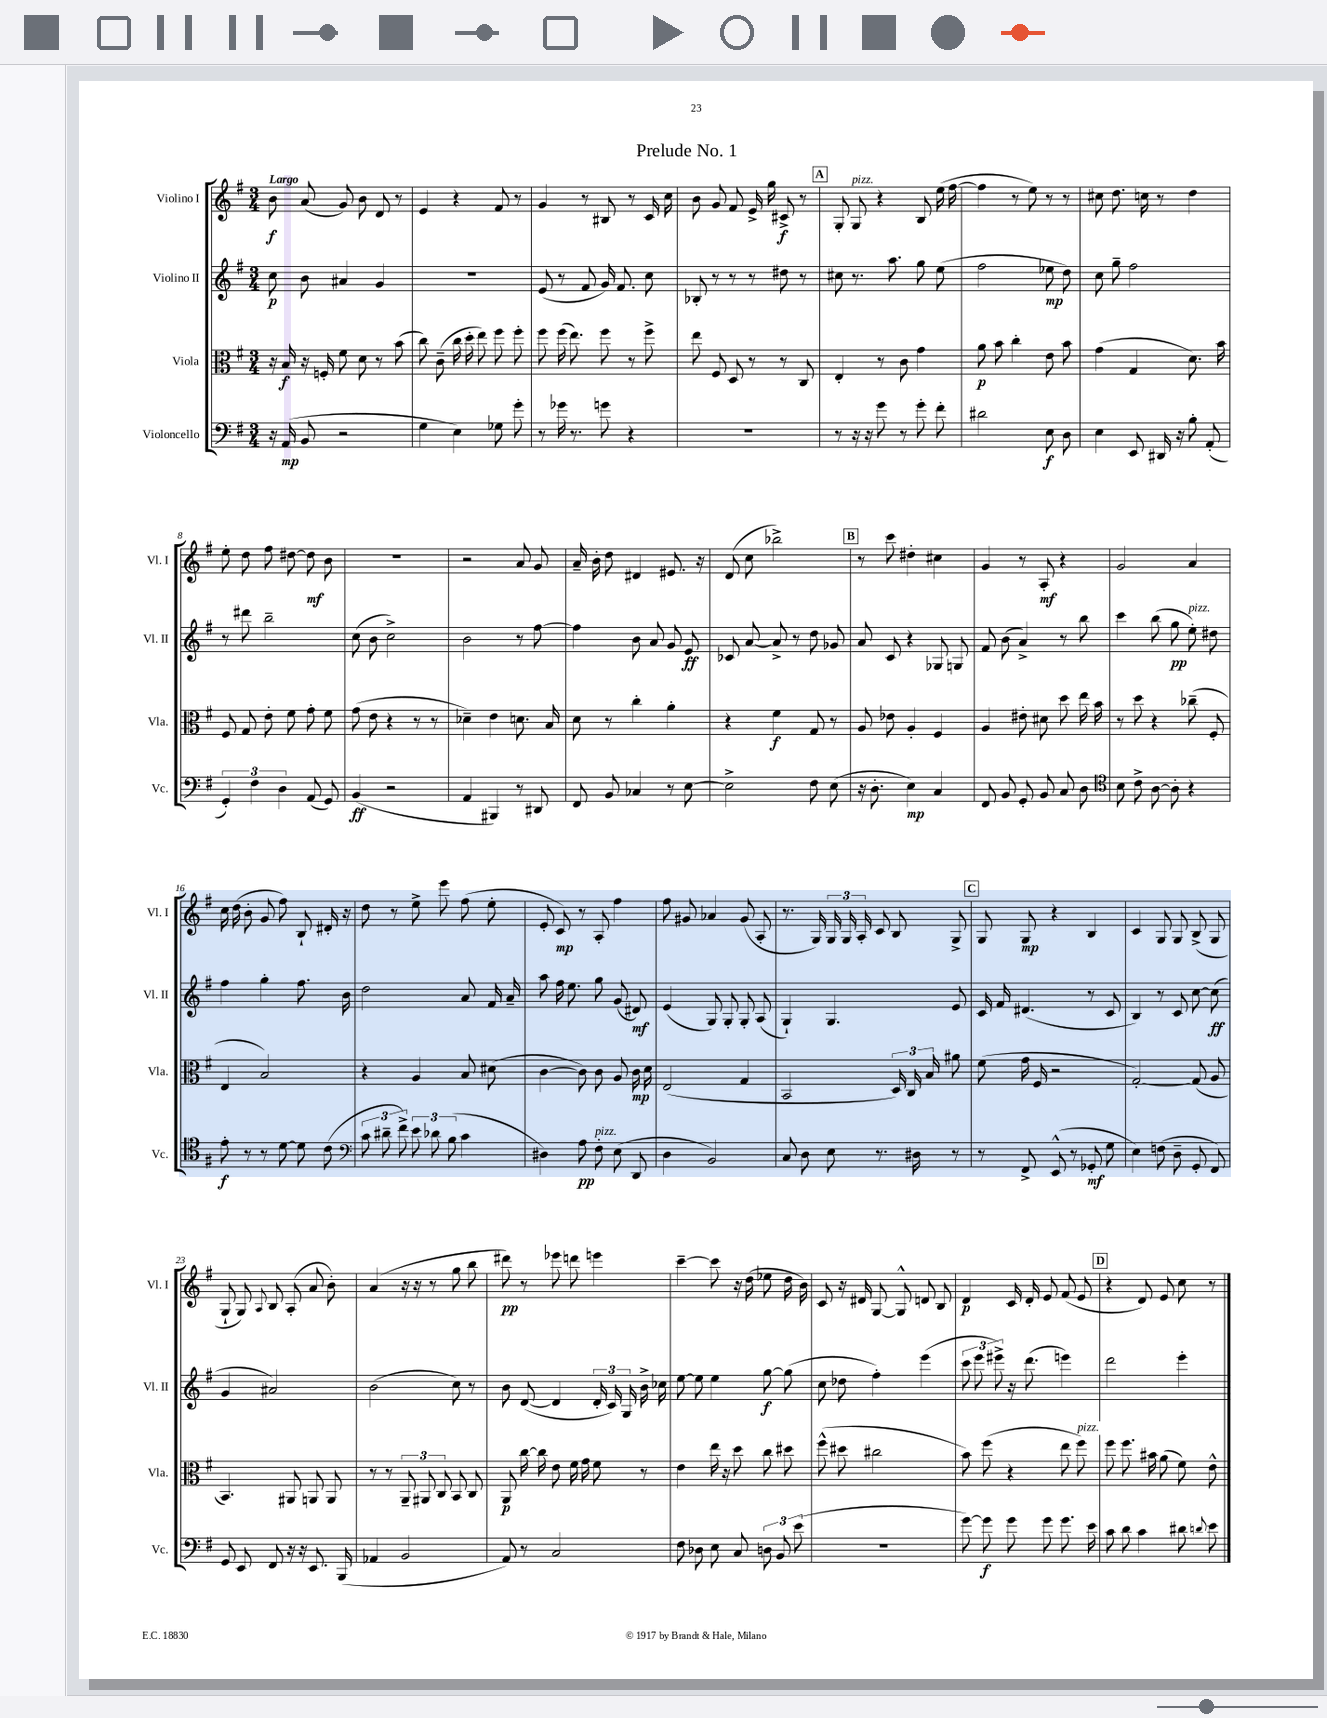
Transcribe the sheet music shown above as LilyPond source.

\header { title = "Prelude No. 1" }
<<
\new StaffGroup <<
\new Staff = "s0" \with { instrumentName = "Violino I" shortInstrumentName = "Vl. I" } {
    \clef treble \key g \major \numericTimeSignature \time 3/4 \tempo "Largo"
    \autoBeamOff b'8\f a'8( g'8) b'8 d'8 r8 |
    e'4 r4 fis'8 r8 |
    g'4 r8 bis8 r8 c'16 c''16 |
    b'8 g'8 fis'8 e'16-> g''16 cis'8->\f r8 |
    \mark \markup { \box "A" } g8-. g8^\markup { \italic "pizz." } r4 b8 e''16( fis''16~ |
    fis''4 r8 e''8) r8 r8 |
    cis''8 d''8. c''16 r8 d''4 |
    e''8-. d''8 fis''8 dis''8~ dis''8\mf b'8 |
    R2. |
    r2 a'8 g'8 |
    a'16-- b'16-. d''8 dis'4 eis'8. r16 |
    d'8( c''8 bes''2->) |
    \mark \markup { \box "B" } r8 c'''8 dis''4-. cis''4 |
    g'4 r8 a8-.\mf r4 |
    g'2 a'4 |
    c''16 d''16( b'8-. g'8 fis''8) b8-! dis'16-. r16 |
    d''8 r8 e''8-> e'''8 fis''8( e''8-. |
    e'8-. c'8\mp) r8 a8-. fis''4 |
    fis''8 gis'8 aes'4 gis'8( a8-. |
    r8. g16) \tuplet 3/2 { g16 g16 a16-. } c'8 b8 g8-> |
    \mark \markup { \box "C" } g8 g8\mp r4 b4 |
    c'4 g8 g8 b8->( g8 |
    g8-! g8) \appoggiatura { a8 } b8 a8-.( a'8 b'8-.) |
    a'4( r16 r16 r8 g''8 b''8 |
    dis'''8\pp) r8 ees'''8 d'''8 e'''4 |
    c'''4~-- c'''8 r16 d''16( ees''8 d''16 b'16) |
    c'8 r16 dis'16 g8~ g8-^ d'8 b8 |
    d'4\p c'16 d'16-. e'8 fis'8( e'8 |
    \mark \markup { \box "D" } r4 d'8) e'8 c''8 r8 \bar "|." |
}
\new Staff = "s1" \with { instrumentName = "Violino II" shortInstrumentName = "Vl. II" } {
    \clef treble \key g \major \numericTimeSignature \time 3/4
    \autoBeamOff c''8\p b'8 ais'4 g'4 |
    R2. |
    e'8( r8 fis'8 g'16) fis'8. c''8 |
    bes8-. r8 r8 r8 dis''8 r8 |
    \mark \markup { \box "A" } cis''8 r8. a''8. g''8 e''8( |
    fis''2 ees''8\mp d''8) |
    c''8 g''8-- fis''2 |
    r8 dis'''8 b''2-- |
    c''8( b'8 c''2->) |
    b'2 r8 fis''8~ |
    fis''4 b'8 a'8 g'8 e'8\ff |
    ces'8 a'8~ a'8-> r8 d''8 ges'8 |
    \mark \markup { \box "B" } a'8 c'8 r4 ges8 g8 |
    fis'8 b'8( a'4->) r8 b''8 |
    c'''4 b''8( g''8\pp e''8-.^\markup { \italic "pizz." }) dis''8 |
    fis''4 g''4-. fis''8. b'16 |
    d''2 a'8 fis'16 a'16-- |
    a''8 fis''16 e''8. g''8 g'8( dis'8\mf) |
    e'4( g8) g8-. g8-. a8( |
    g4-!) g4. e'8 |
    \mark \markup { \box "C" } c'16 fis'16 dis'4.( r8 c'8 |
    b4) r8 c'8 c''8~ c''8\ff( |
    g'4 ais'2) |
    b'2( c''8) r8 |
    b'8 d'8~( d'4 \tuplet 3/2 { d'16-. c'16) g16 } b'16-> ces''16 |
    e''8~ e''8 e''4 g''8~\f g''8( |
    c''8 des''8 fis''4-.) e'''4( |
    \tuplet 3/2 { c'''8 e'''8 eis'''8->) } r16 d'''8.( e'''4) |
    \mark \markup { \box "D" } d'''2 e'''4-. \bar "|." |
}
\new Staff = "s2" \with { instrumentName = "Viola" shortInstrumentName = "Vla." } {
    \clef alto \key g \major \numericTimeSignature \time 3/4
    \autoBeamOff r16 b16\f r16 f16-. fis'8 d'8 r8 b'8( |
    c''8) c'8--( c''16 d''16-. e''8) fis''8 fis''8-. |
    fis''8 fis''16( e''8.) fis''8 r8 fis''8-> |
    e''8 fis8 d8 r8 r8 c8 |
    \mark \markup { \box "A" } e4-. r8 c'8 g'4 |
    a'8\p b'8 c''4-. e'8 b'8 |
    g'4( g4 d'8.) b'16 |
    fis8 g8 e'8-. fis'8 g'8-. fis'8 |
    g'8( e'8 r4 r8 r8 |
    des'4--) e'4 d'8. b16 |
    d'8 r8 c''4-. a'4-. |
    r4 fis'4\f g8 r8 |
    \mark \markup { \box "B" } a8 ees'8 a4-. fis4 |
    a4 eis'8-. dis'8 d''8 e''16 b'16 |
    r8 d''8 r4 ces''8--( fis8-. |
    e4 b2) |
    r4 a4 b8 dis'8( |
    c'4~ c'8) c'8 a8 c'16\mp d'16 |
    e2( g4 |
    b,2 \tuplet 3/2 { d16) c16 b16 } ais'8 |
    \mark \markup { \box "C" } fis'8( g'16 fis16 r2 |
    g2~-.) g8( a8 |
    b,4.) ais,8 a,8 a,8 |
    r8 r8 \tuplet 3/2 { a,8-- ais,8 c8 } b,8 c8 |
    a,8\p c''16~ c''16 e'8 fis'16 g'16 fis'8 r8 |
    e'4 e''16 r16 d''8 c''8 dis''8 |
    fis''8-^( dis''8 cis''2 |
    b'8) fis''8( r4 e''8 fis''8^\markup { \italic "pizz." }) |
    \mark \markup { \box "D" } fis''8 fis''8. bis'16 a'8( fis'8) e'8-^ \bar "|." |
}
\new Staff = "s3" \with { instrumentName = "Violoncello" shortInstrumentName = "Vc." } {
    \clef bass \key g \major \numericTimeSignature \time 3/4
    \autoBeamOff r16 a,16\mp( b,8 r2 |
    g4 e4) ges8 g'8-. |
    r8 ges'16 r8. g'8 r4 |
    R2. |
    \mark \markup { \box "A" } r8 r16 r16 g'8 r8 g'8-. fis'8-. |
    dis'2 e8\f d8 |
    e4 e,8 dis,16 r16 b8-. a,8-.( |
    \tuplet 3/2 { g,4-.) fis4 d4 } a,8( g,8) |
    b,4\ff( r2 |
    a,4 bis,,4) r8 dis,8 |
    fis,8 b,8 ces4 r8 e8~ |
    e2-> fis8 e8( |
    \mark \markup { \box "B" } r16 d8.-. e4\mp) c4 |
    fis,8 b,8 g,8-. b,8 c8 d8 |
    \clef tenor b8 c'8-> a8~ a8-. r4 |
    e'8-.\f r8 r8 d'8~ d'8 c'8( |
    \clef bass \tuplet 3/2 { c'8 dis'8-- fis'8->) } \tuplet 3/2 { e'8 des'8 b8( } c'4 |
    dis4) a8\pp fis8-.^\markup { \italic "pizz." } e8( d,8 |
    d4 b,2) |
    c8 d8 e8 r8. dis16 r8 |
    \mark \markup { \box "C" } r8 fis,8-> e,8-^( r8 ges,8-.\mf g8 |
    e4) f8( d8-- g,8-. fis,8) |
    g,8 e,8 fis,8 r16 r16 e,8. b,,16( |
    aes,4 b,2 |
    a,8) r8 c2 |
    fis8 des8 e8 c8 \tuplet 3/2 { d8 b,8 e'8( } |
    R2. |
    g'8~) g'8\f g'8 g'8 g'8. e'16 |
    \mark \markup { \box "D" } c'8 d'8 c'4 dis'8 \appoggiatura { d'8 } e'8 \bar "|." |
}
>>
>>
